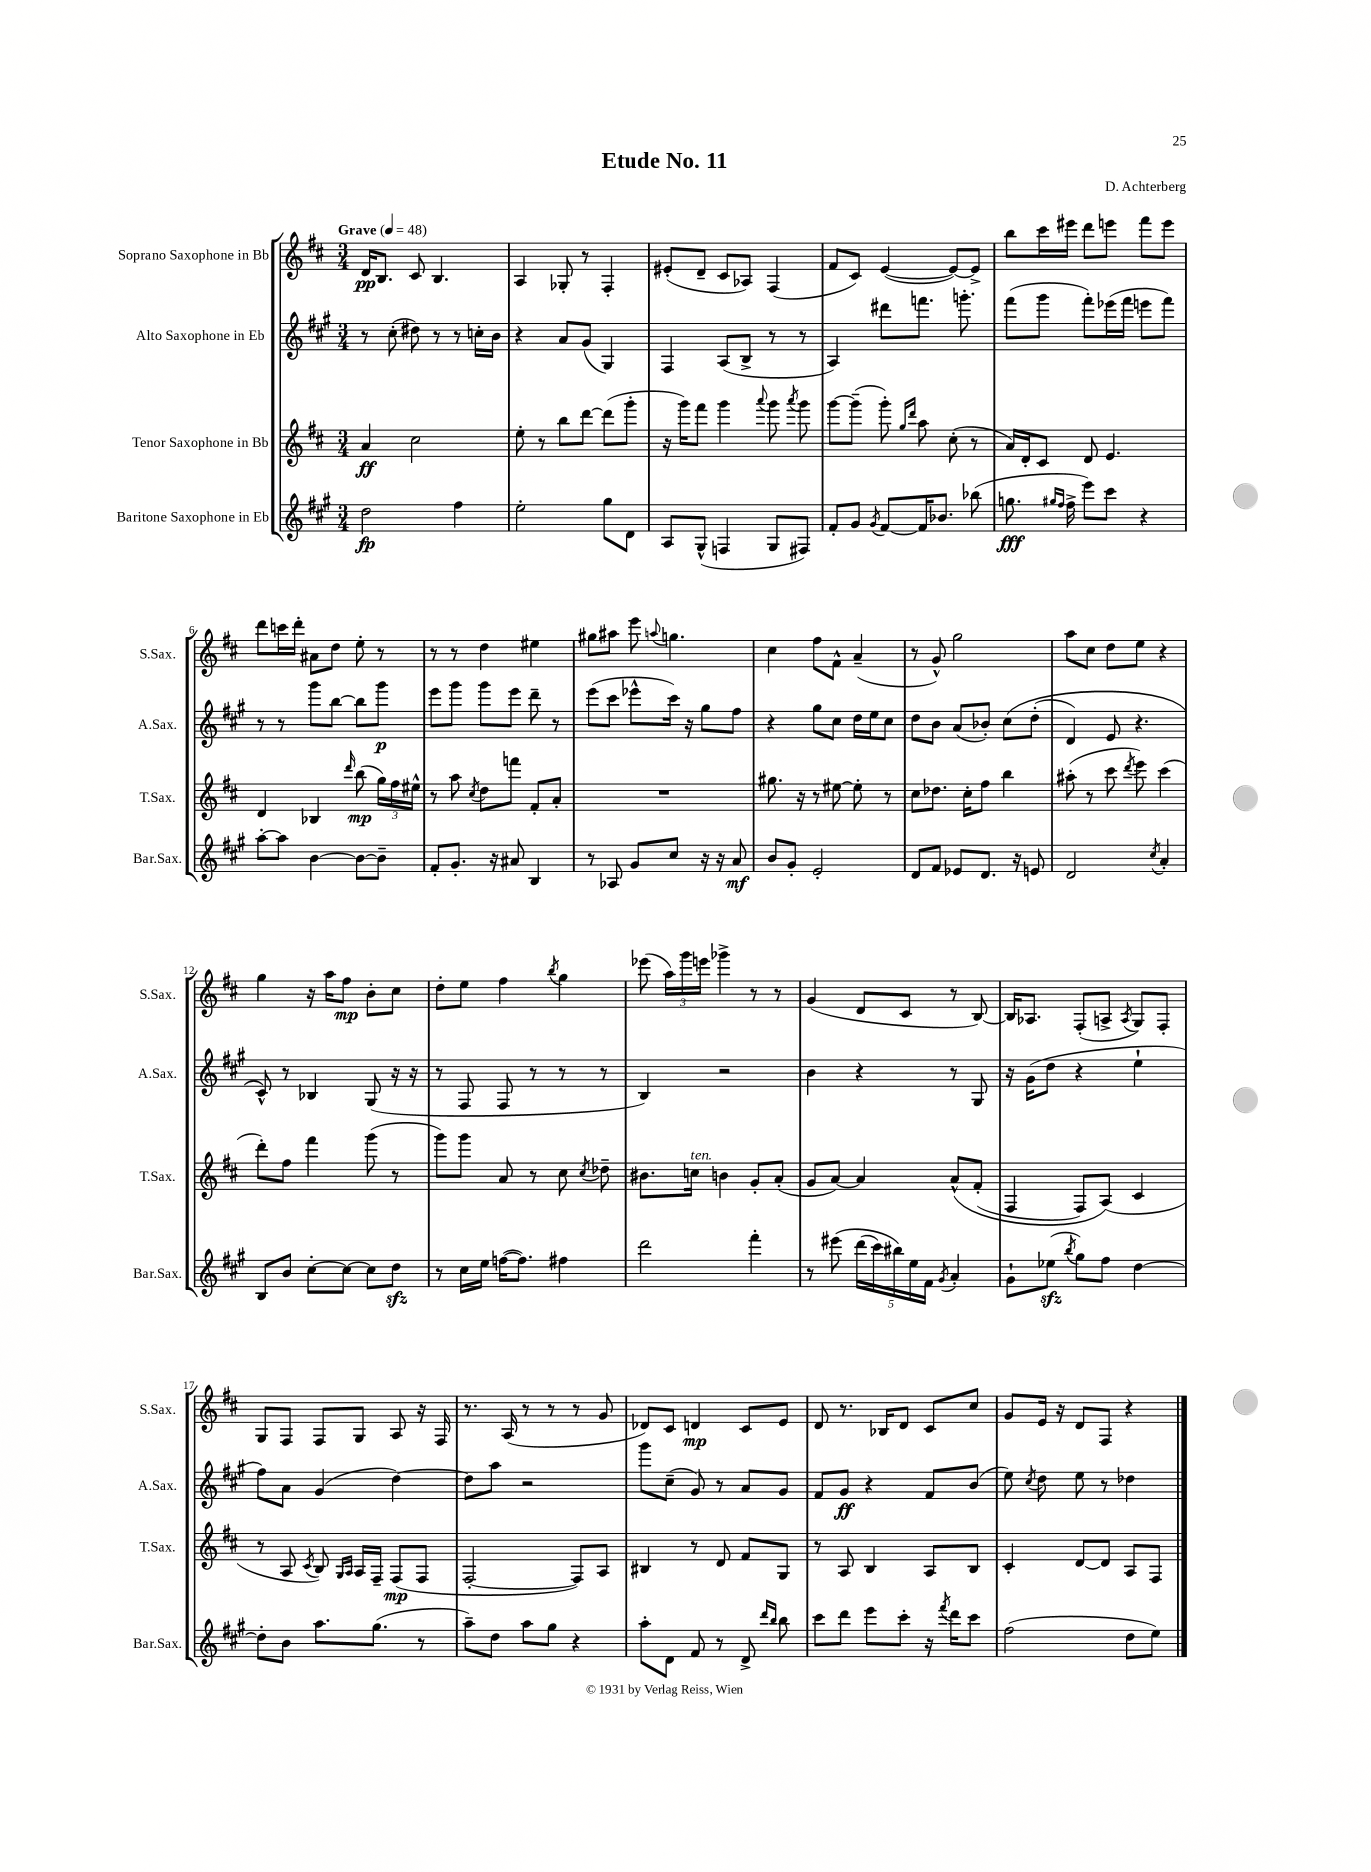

**kern	**kern	**kern	**kern
*staff4	*staff3	*staff2	*staff1
*clefG2	*clefG2	*clefG2	*clefG2
*k[f#c#g#]	*k[f#c#]	*k[f#c#g#]	*k[f#c#]
*M3/4	*M3/4	*M3/4	*M3/4
*MM48	*MM48	*MM48	*MM48
2dd	4a	8r	16d
.	.	.	8.B
.	.	(8cc#'	.
.	2cc#	8dd#)	8c#
.	.	8r	4.B
4ff#	.	8r	.
.	.	16cc'	.
.	.	16b	.
=	=	=	=
2ee'	8ee'	4r	4A
.	8r	.	.
.	8bb	8a	8G-'
.	[8ddd	(8g#	8r
8gg#	(8ddd]	4G#)	4F#'
8d	8ggg'	.	.
=	=	=	=
8A	16r	4F#	(8e#'
.	16ggg)	.	.
(8G#^^	8fff#	.	8d~
4F	4ggg	(8A	8c#
.	.	8B^	8A-)
.	8qqaaa	.	.
8G#	8ggg	8r	(4F#
.	8qaaa	.	.
8F#)	8ggg	8r	.
=	=	=	=
8f#'	[8ggg	4A)	8f#
8g#	(8ggg~]	.	8c#)
8qg#	.	.	.
[8f#	8ggg')	8ddd#	([4e
.	16qqgg	.	.
.	16qqddd	.	.
16f#]	8aa	8.fff	.
8.b-	.	.	.
.	(8cc#'	.	8e_)
.	.	8.ggg'	.
(8bb-	8r	.	8e^]
=	=	=	=
8.gg	16a)	(8fff#	8bb
.	16d'	.	.
.	8c#	8ggg#	16ccc#
16qqgg#	.	.	.
16qqff#	.	.	.
16ff#^	.	.	16eee#
8eee)	8d	8fff#')	8ddd
8ccc#	4.e	(16eee-	8eee
.	.	16fff#	.
4r	.	8eee	8fff#
.	.	8fff#)	8eee
=	=	=	=
[8aa'	4d	8r	8ddd
8aa]	.	8r	16ccc
.	.	.	16ddd'
[4b	4B-	8ggg#	8a#
.	.	[8bb	8dd
.	16qqddd	.	.
8b_	(8bb	8bb]	8ee'
8b~]	24gg)	8ggg#	8r
.	24ff#	.	.
.	24ee#^^	.	.
=	=	=	=
8f#'	8r	8eee	8r
8.g#'	8aa	8ggg#	8r
.	8qcc#	.	.
.	8dd	8ggg#	4dd
16r	.	.	.
8a#	8fff	8eee	.
4B	8f#'	8ddd~	4ee#
.	8a'	8r	.
=	=	=	=
8r	2.r	(8eee	8gg#
8A-	.	8ccc#	8aa#
8g#	.	8eee-^^	8eee
.	.	.	8qqaa
8cc#	.	16ccc#)	4.gg
.	.	16r	.
16r	.	8gg#	.
16r	.	.	.
8a	.	8ff#	.
=	=	=	=
8b	8.gg#	4r	4cc#
8g#'	.	.	.
.	16r	.	.
2e'	8r	8gg#	8ff#
.	[8ee#	8cc#	8f#^^
.	8ee#']	16dd	(4a~
.	.	16ee	.
.	8r	8cc#	.
=	=	=	=
8d	8cc#	8dd	8r
8f#	8.dd-	8b	8g^^)
8e-	.	(8a	2gg
.	16cc#'	.	.
8.d	8ff#	8b-')	.
.	4bb	&(8cc#	.
16r	.	.	.
8e	.	(8dd'	.
=	=	=	=
2d	(8aa#'	4d)	8aa
.	8r	.	8cc#
.	8ccc#	8e	8dd
.	8qddd	.	.
.	8eee)	4.r	8ee
8qcc#	.	.	.
4a'	(4ccc#	.	4r
=	=	=	=
8B	8ddd')	8c#^^&)	4gg
8b	8ff#	8r	.
[8cc#'	4fff#	4B-	16r
.	.	.	16aa
8cc#_	.	.	8ff#
8cc#]	(8ggg	(8G#	8b'
8dd	8r	16r	8cc#
.	.	16r	.
=	=	=	=
8r	8ggg)	8r	8dd'
16cc#	8ggg	8F#	8ee
16ee	.	.	.
([16ff	8a	8F#	4ff#
8.ff])	.	.	.
.	8r	8r	.
.	.	.	8qbb
4ff#	8cc#	8r	4gg
.	8qcc#	.	.
.	8dd-~	8r	.
=	=	=	=
2ddd	8.b#	4B)	(8eee-
.	.	.	24aa)
.	.	.	24ggg
.	16cc	.	.
.	.	.	24eee
.	4b	2r	4ggg-^
4fff#'	8g'	.	8r
.	(8a'	.	8r
=	=	=	=
8r	8g	4b	(4g
&(8eee#	[8a)	.	.
(20ddd	4a]	4r	8d
20ccc#)	.	.	.
20bb#&)	.	.	.
.	.	.	8c#
20ee	.	.	.
20f#	.	.	.
8qg#	.	.	.
4a'	&(8a^^	8r	8r
.	(8f#'	8G#	[8B)
=	=	=	=
8g#`	4F#	16r	16B]
.	.	(16g#	8.A-
(8ee-	.	8dd	.
8qbb	.	.	.
8gg#)	8F#)	4r	(8F#'
8ff#	(8A&)	.	8A^
.	.	.	8qA
[4dd	4c#	4ee`	8G)
.	.	.	8F#'
=	=	=	=
8dd']	8r	8ff#)	8G
8b	8A	8a	8F#
.	8qc#	.	.
8.aa	8B)	(4g#	8F#
.	16qqG	.	.
.	16qqA	.	.
.	16A	.	8G
(8.gg#	16F#~	.	.
.	(8F#	[4dd)	8A
8r	8F#	.	16r
.	.	.	16F#
=	=	=	=
8aa~)	[2F#'	8dd]	8.r
8dd	.	8aa	.
.	.	.	(16A
8aa	.	2r	8r
8gg#	.	.	8r
4r	8F#])	.	8r
.	8A	.	8g
=	=	=	=
8aa'	4B#	8ggg#	8d-)
8d	.	(8cc#~	8c#
8f#	8r	8g#)	4d
8r	8d	8r	.
8d^	8f#	8a	8c#
16qqddd	.	.	.
16qqbb	.	.	.
8bb	8G	8g#	8e
=	=	=	=
8ccc#	8r	8f#	8d
8ddd	8A	8g#	8.r
8eee	4B	4r	.
.	.	.	16B-
8ccc#'	.	.	8d
16r	8A	8f#	8c#
8qfff#	.	.	.
16ddd	.	.	.
8ccc#	8B	(8b	8cc#
=	=	=	=
(2ff#	4c#'	8ee)	8g
.	.	8qcc#	.
.	.	8dd	16e
.	.	.	16r
.	[8d	8ee	8d
.	8d]	8r	8F#
8dd	8A	4dd-	4r
8ee)	8F#	.	.
==	==	==	==
*-	*-	*-	*-
